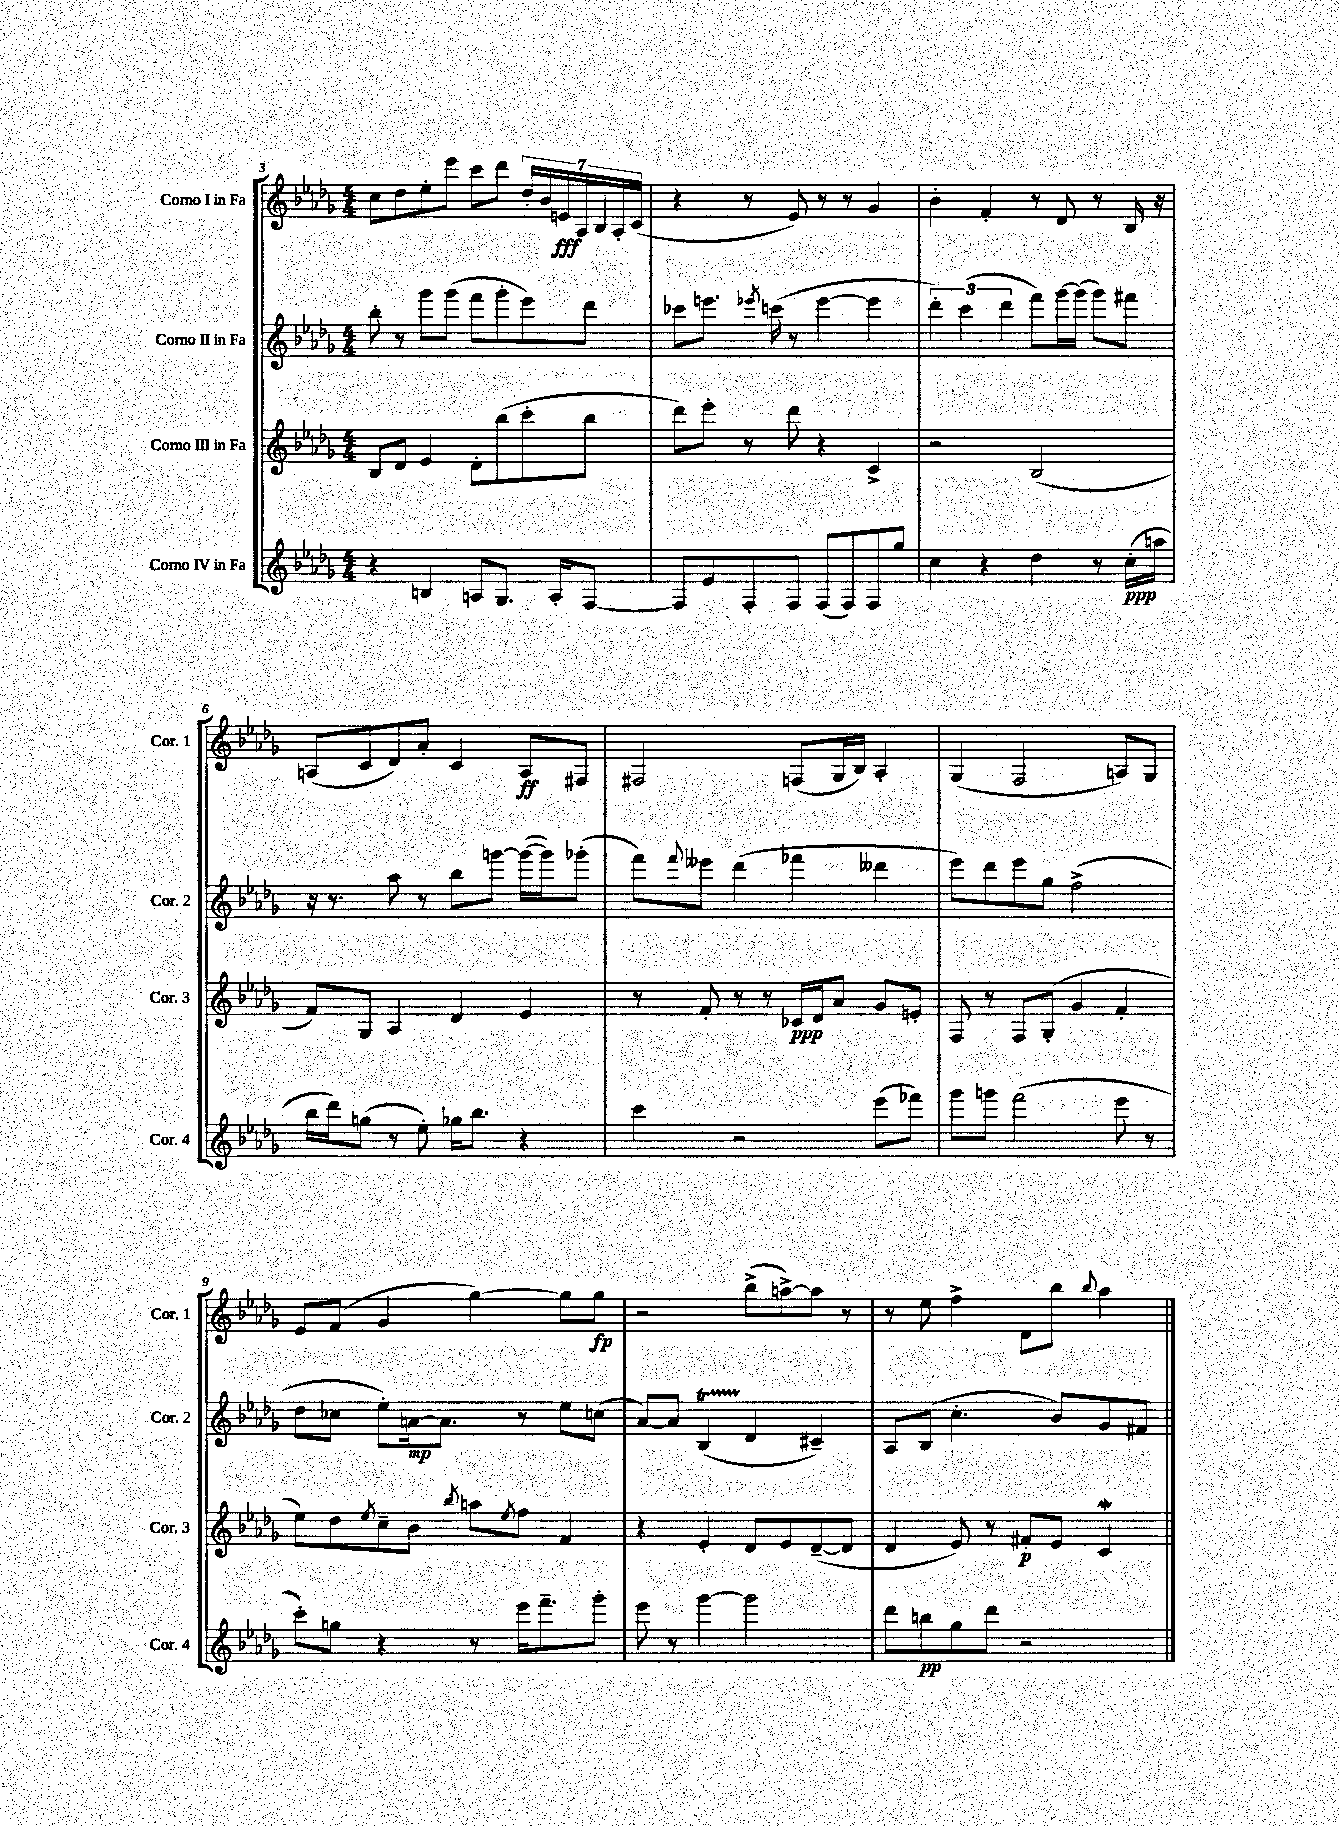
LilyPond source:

<<
\new StaffGroup <<
\new Staff = "s0" \with { instrumentName = "Corno I in Fa" shortInstrumentName = "Cor. 1" } {
    \clef treble \key des \major \numericTimeSignature \time 4/4
    c''8 des''8 ees''8-. ees'''8 c'''8 des'''8 \tuplet 7/4 { des''16-. bes'16 e'16\fff aes16 bes16 aes16-. c'16( } |
    r4 r8 ees'8) r8 r8 ges'4 |
    bes'4-. f'4-. r8 des'8 r8 bes16 r16 |
    a8( c'8 des'8) aes'8-. c'4 a8\ff fis8 |
    fis2 f8( ges16 bes16) aes4-. |
    ges4( f2 a8) ges8 |
    ees'8 f'8( ges'4 ges''4~) ges''8 ges''8\fp |
    r2 bes''8->( a''8~->) a''8 r8 |
    r8 ees''8 f''4-> des'8 bes''8 \appoggiatura { bes''8 } aes''4 \bar "|." |
}
\new Staff = "s1" \with { instrumentName = "Corno II in Fa" shortInstrumentName = "Cor. 2" } {
    \clef treble \key des \major \numericTimeSignature \time 4/4
    bes''8-. r8 ges'''8 ges'''8( f'''8 ges'''8-. ees'''8) des'''8 |
    ces'''8 e'''8. \acciaccatura { ees'''8 } c'''16( r8 ees'''4~ ees'''4 |
    \tuplet 3/2 { des'''4-.) c'''4( des'''4 } f'''8) ges'''16~ ges'''16( ges'''8) fis'''8 |
    r16 r8. aes''8 r8 bes''8 g'''8~ g'''16~( g'''16) ges'''8-.( |
    f'''8) \appoggiatura { f'''8 } eeses'''8 des'''4( fes'''4 deses'''4 |
    ees'''8) des'''8 ees'''8 ges''8 f''2->( |
    des''8 ces''8 ees''8-.) a'16~\mp a'8. r8 ees''8 c''8( |
    aes'8~) aes'8 bes4\startTrillSpan( des'4\stopTrillSpan cis'4--) |
    aes8 bes8( c''4.-. bes'8) ges'8 fis'8 \bar "|." |
}
\new Staff = "s2" \with { instrumentName = "Corno III in Fa" shortInstrumentName = "Cor. 3" } {
    \clef treble \key des \major \numericTimeSignature \time 4/4
    bes8 des'8 ees'4 des'8-. bes''8( c'''8-. bes''8 |
    des'''8) ees'''8-. r8 des'''8 r4 c'4-> |
    r2 bes2( |
    f'8) ges8 aes4 des'4 ees'4 |
    r8 f'8-. r8 r8 ces'16\ppp des'16 aes'8 ges'8 e'8-. |
    f8 r8 f8 ges8-.( ges'4 f'4-. |
    ees''8) des''8 \acciaccatura { ees''8 } c''8-- bes'8 \acciaccatura { bes''8 } a''8 \acciaccatura { ees''8 } f''8 f'4 |
    r4 ees'4-. des'8 ees'8 des'8~--( des'8 |
    des'4 ees'8) r8 fis'8-.\p ees'8 c'4\mordent \bar "|." |
}
\new Staff = "s3" \with { instrumentName = "Corno IV in Fa" shortInstrumentName = "Cor. 4" } {
    \clef treble \key des \major \numericTimeSignature \time 4/4
    r4 b4 a8 ges8. a16-. f8~ |
    f8 ees'8 f8-. f8 f8( f8) f8 ges''8 |
    c''4 r4 des''4 r8 c''16-.\ppp( a''16 |
    bes''16 des'''16) g''8( r8 ees''8-.) ges''16 bes''8. r4 |
    c'''4 r2 ees'''8( fes'''8) |
    ges'''8 g'''8 f'''2( ees'''8 r8 |
    c'''8-.) g''8 r4 r8 ees'''16 f'''8.-- ges'''8-. |
    ees'''8 r8 ges'''4~ ges'''2 |
    des'''8 b''8\pp ges''8 des'''8 r2 \bar "|." |
}
>>
>>
\layout { \context { \Score currentBarNumber = #3 } }
